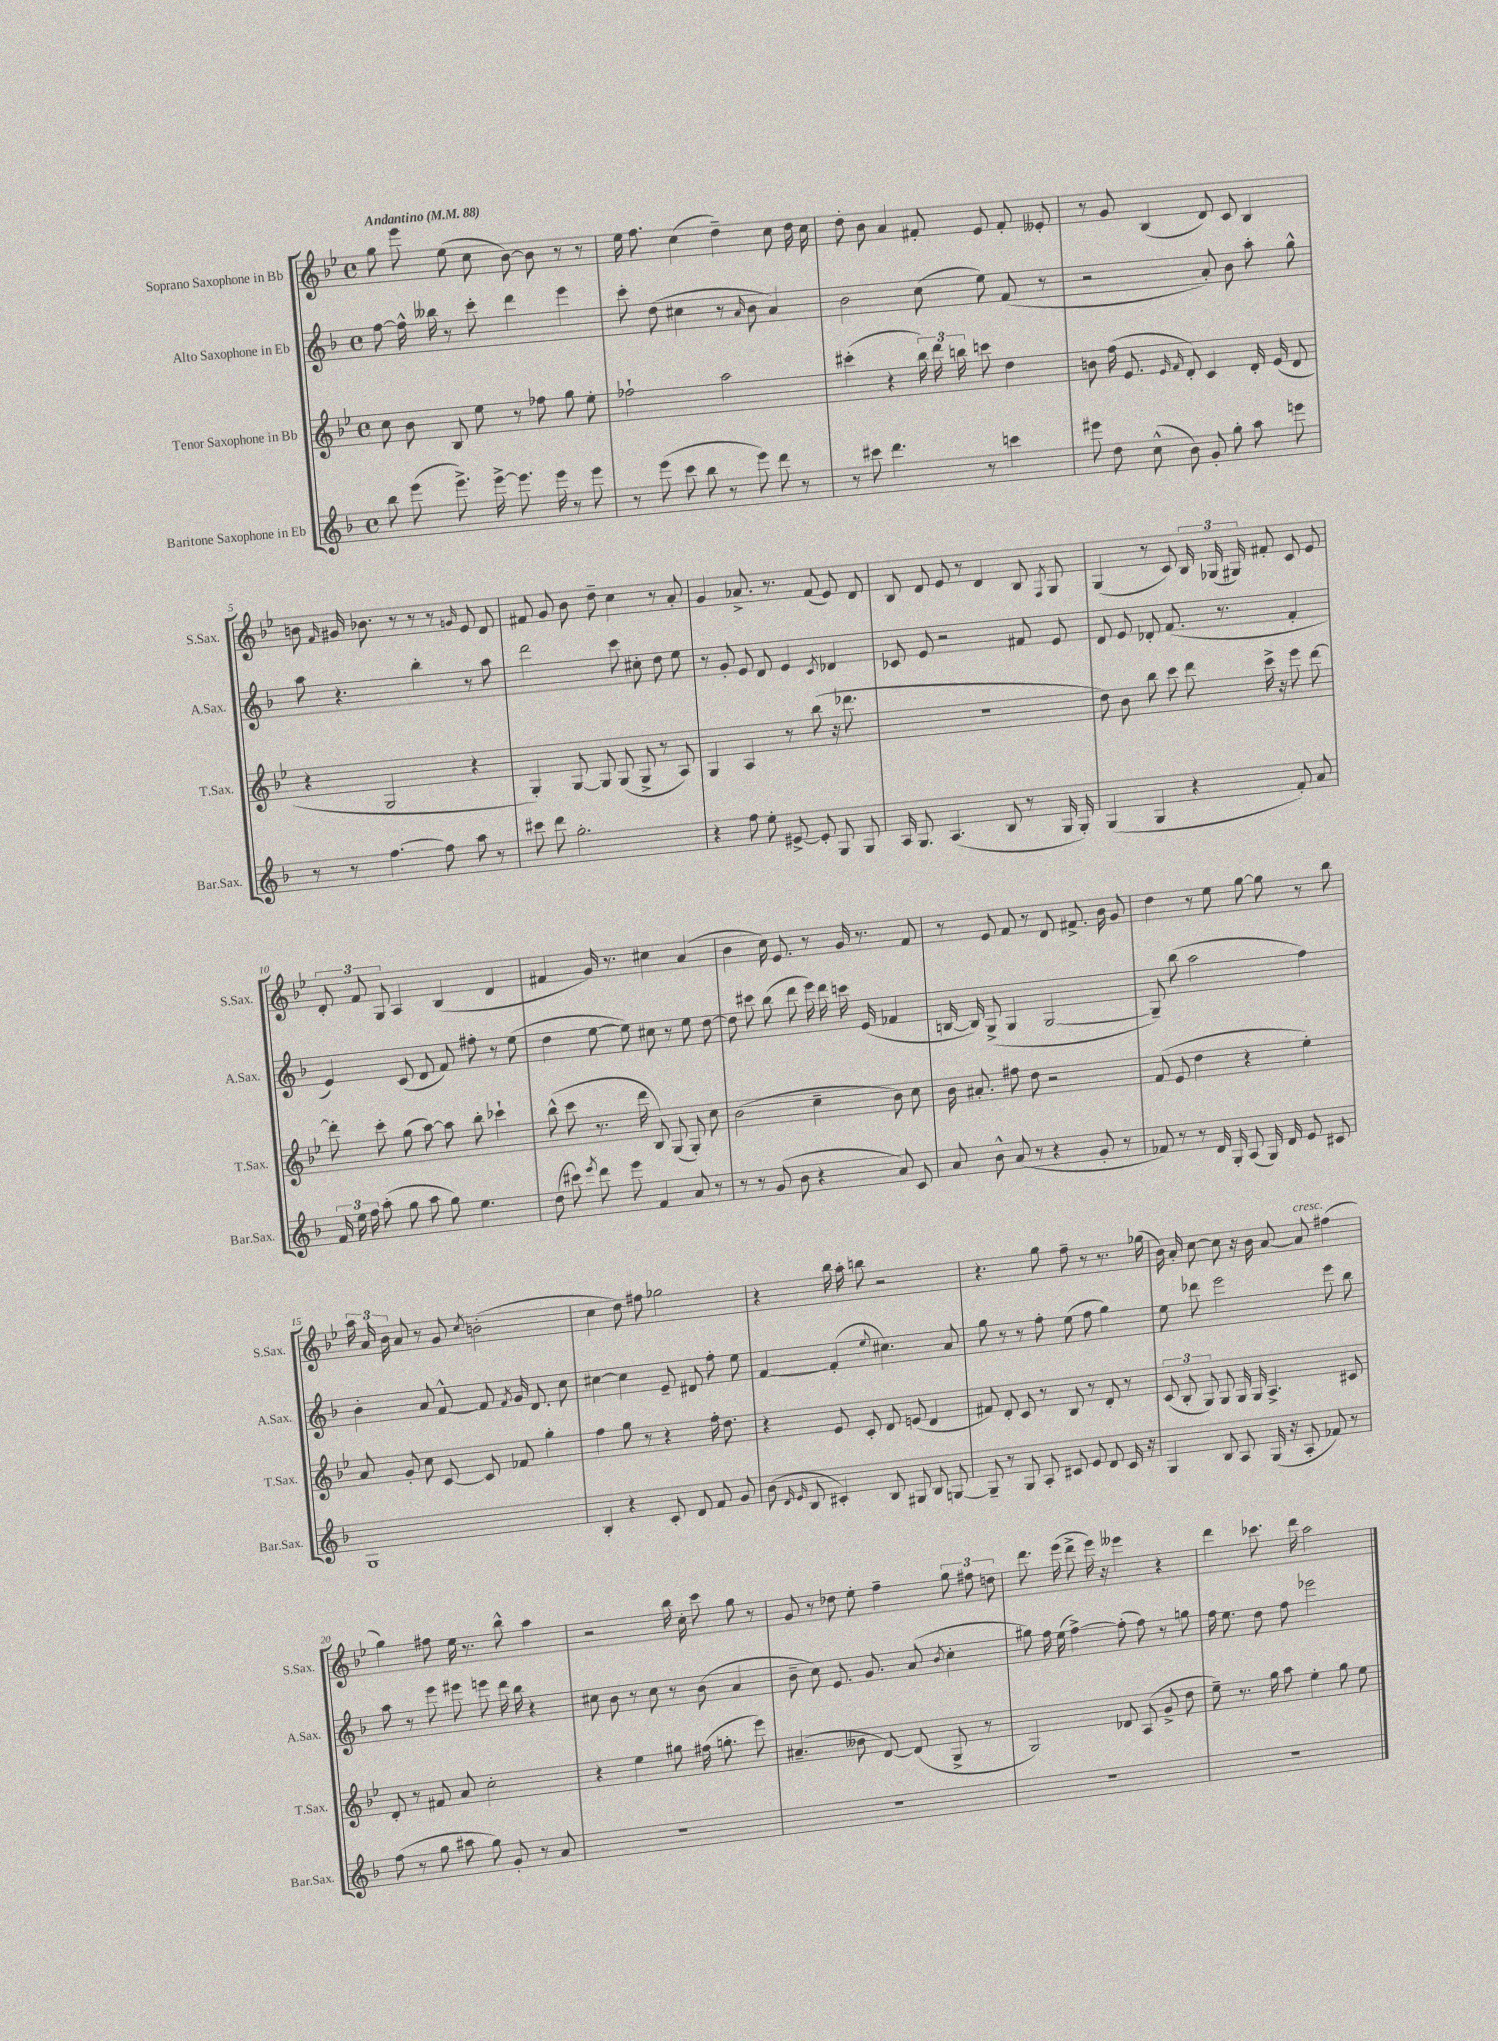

**kern	**kern	**kern	**kern
*part4	*part3	*part2	*part1
*staff4	*staff3	*staff2	*staff1
*I"Baritone Saxophone in Eb	*I"Tenor Saxophone in Bb	*I"Alto Saxophone in Eb	*I"Soprano Saxophone in Bb
*I'Bar.Sax.	*I'T.Sax.	*I'A.Sax.	*I'S.Sax.
*clefG2	*clefG2	*clefG2	*clefG2
*k[b-]	*k[b-e-]	*k[b-]	*k[b-e-]
*M4/4	*M4/4	*M4/4	*M4/4
*met(c)	*met(c)	*met(c)	*met(c)
*MM88	*MM88	*MM88	*MM88
=1	=1	=1	=1
!	!	!	!LO:TX:a:B:t=Andantino
8bb-\	8cc\	[8ff\	8gg\
(8eee\	8b-\	16ff^^\]	8eee-\
.	.	16bb--X\	.
8.eee^\)	8B-/	8r	(8ee-\
.	8ee-\	8ccc'\	8cc\
[16eee^\	.	.	.
8.eee\]	8r	4ddd\	[8b-\)
.	8ff-X\	.	8b-\]
16eee\	.	.	.
8r	8gg\	4eee\	8r
8eee\	8ee-'\	.	8r
=2	=2	=2	=2
8r	2ff-X`\	8ccc'\	16ee-\
.	.	.	8.ff\
(8eee\	.	(8dd\	.
8ccc\	.	4cc#X\	(4cc\
8bb-\	.	.	.
8r	2aa\	8r	4dd~\)
.	.	16qqa/	.
8eee\)	.	8b-\	.
8ddd\	.	4a/)	8cc\
8r	.	.	16dd\
.	.	.	16cc\
=3	=3	=3	=3
8r	(4ccc#X'\	2b-\	8dd'\
8ccc#X\	.	.	8b-\
4.ddd\	4r	.	4a/
.	24bb-\)	(8cc\	8f#X'/
.	24ddd\	.	.
.	24bbn\	.	.
8r	8cccn\	8ee\)	8e-/
4cccn\	4dd\	(8f/	8f#'/
.	.	8r	8e--X'/
=4	=4	=4	=4
8eee#X\	8bn\	2r	8r
8dd\	(16ff\	.	8g/
.	8.e-/	.	.
(8cc^^\	.	.	(4B-/
.	16qqe-/	.	.
.	16qqf/	.	.
8b-\)	8d'/)	.	.
8g'/	4c/	8a'/)	8d/)
8gg'\	.	8b-\	8c/
8aa\	16d'/	8aa'\	4B-/
.	(16e-/	.	.
8eeen\	8d/	8gg^^\	.
!!LO:LB:g=z
=5	=5	=5	=5
8r	4r	8aa\	8bn\
.	.	.	16qqf/
8r	.	4.r	16g#X/
.	.	.	8.b-X\
[4.ff\	2G/	.	.
.	.	.	8r
.	.	4bb-'\	8r
8ff\]	.	.	8r
.	.	.	16qqgn/
8aa\	4r	8r	8e-/
8r	.	8aa\	8d/
=6	=6	=6	=6
8ccc#X\	4G'/)	2ddd\	8f#X/
8ddd\	.	.	8g/
2.gg'\	[8G/	.	8b-\
.	8G/]	.	8dd~\
.	(8G/	8ccc\	4cc\
.	8G^/	8cc#X'\	.
.	8r	8dd\	8r
.	8A/)	8ee\	8a'/
=7	=7	=7	=7
4r	4G/	8r	4g/
.	.	8g'/	.
8ff\	4A/	8e/	8.a-X^/
8ee'\	.	8d/	.
.	.	.	8.r
[8e#X^/	8r	4e/	.
8e#'/]	(8bb-\	.	(8f/
.	.	8qc/	.
8G/	16r	4d-X/	8e-/)
.	8.ddd-X\	.	.
8G/	.	.	8d/
=8	=8	=8	=8
16A/	1r	8c-X/	8B-/
8.G/	.	.	.
.	.	8e/	8d/
(4.A/	.	2r	8e-/
.	.	.	8r
.	.	.	4d/
8B-/	.	.	.
8r	.	8f#X/	8B-/
.	.	.	8qF/
16G/	.	8e/	8G/
16G'/)	.	.	.
=9	=9	=9	=9
(4G/	8dd\)	8d/	(4G/
.	8b-\	8e/	.
4G/	8bb-\	8d-X'/	8r
.	8ccc\	(8.f/	8c/)
4r	8ddd\	.	24B-/
.	.	.	(24G-X/
.	.	8.r	.
.	.	.	24G#X/)
.	16ccc^\	.	8f#X'/
.	16r	.	.
8f'/)	8eee-\	4f'/	8c/
8a/	[8ddd\	.	8e-/
!!LO:LB:g=z
=10	=10	=10	=10
24f/	8ddd'\]	4e/)	12d'/
24ee\	.	.	.
24ff\	.	.	12f/
(8aa'\	8ccc'\	.	.
.	.	.	12G/
8gg\	(8gg\	(8c/	4A/
8aa\	[8aa\)	8d/	.
8gg\)	8aa\]	8f/)	(4B-/
4.ee\	8bb-'\	8ff#X'\	.
.	4ccc-X`\	8r	4d/
.	.	(8ee\	.
=11	=11	=11	=11
(8dd\	(8bb-^^\	4dd\	4f#X/
8ccc#X\)	8ccc\	.	.
8qeee/	.	.	.
8ddd\	8.r	[8ee\	16g/)
.	.	.	8.r
8eee\	.	8ee\])	.
.	16ddd\	.	.
4f/	8B-/)	8cc#X\	4cc#X\
.	(8G/	8r	.
8a/	8G'/)	8ee\	(4a/
8r	8cc\	[8dd\	.
=12	=12	=12	=12
8r	(2b-\	8dd\]	4b-\
8r	.	8ccc#X\	.
(8g/	.	(8bb-\	16cc\)
.	.	.	8.e-/
8b-\	.	8ddd\	.
4r	4cc~\	16eee\)	8r
.	.	16ddd\	.
.	.	16cccn\	16g/
.	.	(16e/	8.r
8a/)	8b-\)	4f-X/	.
8c/	8cc\	.	8f/
=13	=13	=13	=13
8a/	16b-\	[16Bn/	8r
.	8.a#X'/	16B/])	.
8b-^^\	.	(8G^/	8e-/
(8a/	8ff#X\	4G/	8f/
8r	8dd\	.	8r
4r	2r	[2G/	8d/
.	.	.	8.f#X^/
8g'/	.	.	.
.	.	.	16b-\
8r	.	.	8g/
=14	=14	=14	=14
8f-X/)	(8f/	8G~/])	4dd\
8r	8e-/	(8bb-\	.
8r	4dd\	2aa\	8r
16d/	.	.	8ee-\
16G'/	.	.	.
(8A/	4r	.	[8gg\
16G/)	.	.	8gg\]
16d/	.	.	.
8e/	4ee-'\)	4ff\)	8r
8c#X/	.	.	8bb-\
!!LO:LB:g=z
=15	=15	=15	=15
1G	8a/	4b-'\	24aa\
.	.	.	24a/
.	.	.	24b-\
.	8g'/	.	8a/
.	8cc\	8a/	8r
.	[8c/	[8f^^/	8g/
.	.	.	8qcc/
.	8c/]	8f/]	(2bn'\
.	.	8qf/	.
.	8f-X/	16g/	.
.	.	8.d/	.
.	4gg'\	.	.
.	.	8cc\	.
=16	=16	=16	=16
4B-'/	4ff\	[4cc#X\	4cc\
4r	8gg\	4cc#\]	8dd\)
.	8r	.	8ff#X\
8c'/	4r	8e~/	2gg-X\
8d/	.	8d#X/	.
8f/	16ff'\	8ff'\	.
.	8.dd\	.	.
8g/	.	8ee\	.
=17	=17	=17	=17
(8b-\	4r	[4f/	4r
16qqd/	.	.	.
16qqe/	.	.	.
8B-/	.	.	.
4c#X'/)	8e-/	(4f'/]	16bb-\
.	.	.	16aa'\
.	8c'/	.	8bbn\
.	.	8qqee/	.
8B-/	8d/	4.cc#X\)	2r
8G#X/	(8en/	.	.
8B-/	4d/	.	.
[8Gn/	.	8a/	.
=18	=18	=18	=18
8G~/]	8f#X/)	8gg\	4.r
8r	8d'/	8r	.
8G/	8c/	8r	.
8A'/	8r	8ff'\	8gg\
8c#X/	8B-/	(8ee\	8ff~\
8e/	8r	8ff\	8r
8d/	8d'/	4gg\)	8.r
16c#/	8r	.	.
16r	.	.	(16gg-X\
=19	=19	=19	=19
4G/	(12c/	8ee\	16b-\)
.	.	.	16a'/
.	12B-'/	.	.
.	.	8ddd-X\	[8cc\
.	12G/)	.	.
8B-/	8G/	2eee\	8cc\]
8A/	16G/	.	16r
.	16G/	.	16b-\
(16G/	4.A^/	.	[8a/
16r	.	.	.
!	!	!	!LO:TX:a:i:t=cresc.
8A'/	.	.	8a/]
8f-X/)	.	8eee\	(4ff#X\
8r	8c#X/	8bb-\	.
!!LO:LB:g=z
=20	=20	=20	=20
(8ff\	8d'/	8aa\	4gg\)
8r	8r	8r	.
8gg\	8f#X/	8eee\	8ff#X\
8aa#X\	8a/	8eee#X\	16ee-\
.	.	.	8.r
8gg\)	2cc'\	8eeen\	.
8g'/	.	16ddd\	8bb-^^\
.	.	16bb-\	.
8r	.	4r	4aa\
8a/	.	.	.
=21	=21	=21	=21
1r	4r	8cc#X\	2r
.	.	8b-\	.
.	4ee-\	8r	.
.	.	8cc#\	.
.	8gg#X\	8r	16bb-\
.	.	.	16cc'\
.	(16ff#X\	(8b-\	8ccc\
.	8.ggn'\	.	.
.	.	4a/	8gg\
.	8eee-\)	.	8r
=22	=22	=22	=22
1r	(4.a#X~/	8b-~\	8g/
.	.	8cc\)	8r
.	.	8.e/	8dd-X\
.	8b--X\	.	8ee-'\
.	.	8.g/	.
.	[8d/)	.	4ff~\
.	(8d/]	(8a/	.
.	.	8qb-/	.
.	8G^/	4cc'\	12gg\
.	.	.	12ff#X\
.	8r	.	.
.	.	.	12ddn\
=23	=23	=23	=23
1r	2G/)	8gg#X\)	8.ddd\
.	.	16ff\	.
.	.	(16ee\	(16eee-\
.	.	[4ff^\)	8ddd^\
.	.	.	16eee-\)
.	.	.	16r
.	8d-X/	(8ff'\]	4eee--X\
.	(8A/	8ff\)	.
.	8g^/	8r	4r
.	8dd\	8ggn\	.
=24	=24	=24	=24
1r	8ee-~\)	16ff\	4ddd\
.	.	8.ee\	.
.	8.r	.	.
.	.	8dd\	8.ccc-X\
.	16gg\	.	.
.	8aa\	8ff\	.
.	.	.	16ddd\
.	4ee-'\	2eee-X\	2aa\
.	8gg\	.	.
.	8ee-\	.	.
==	==	==	==
*-	*-	*-	*-
